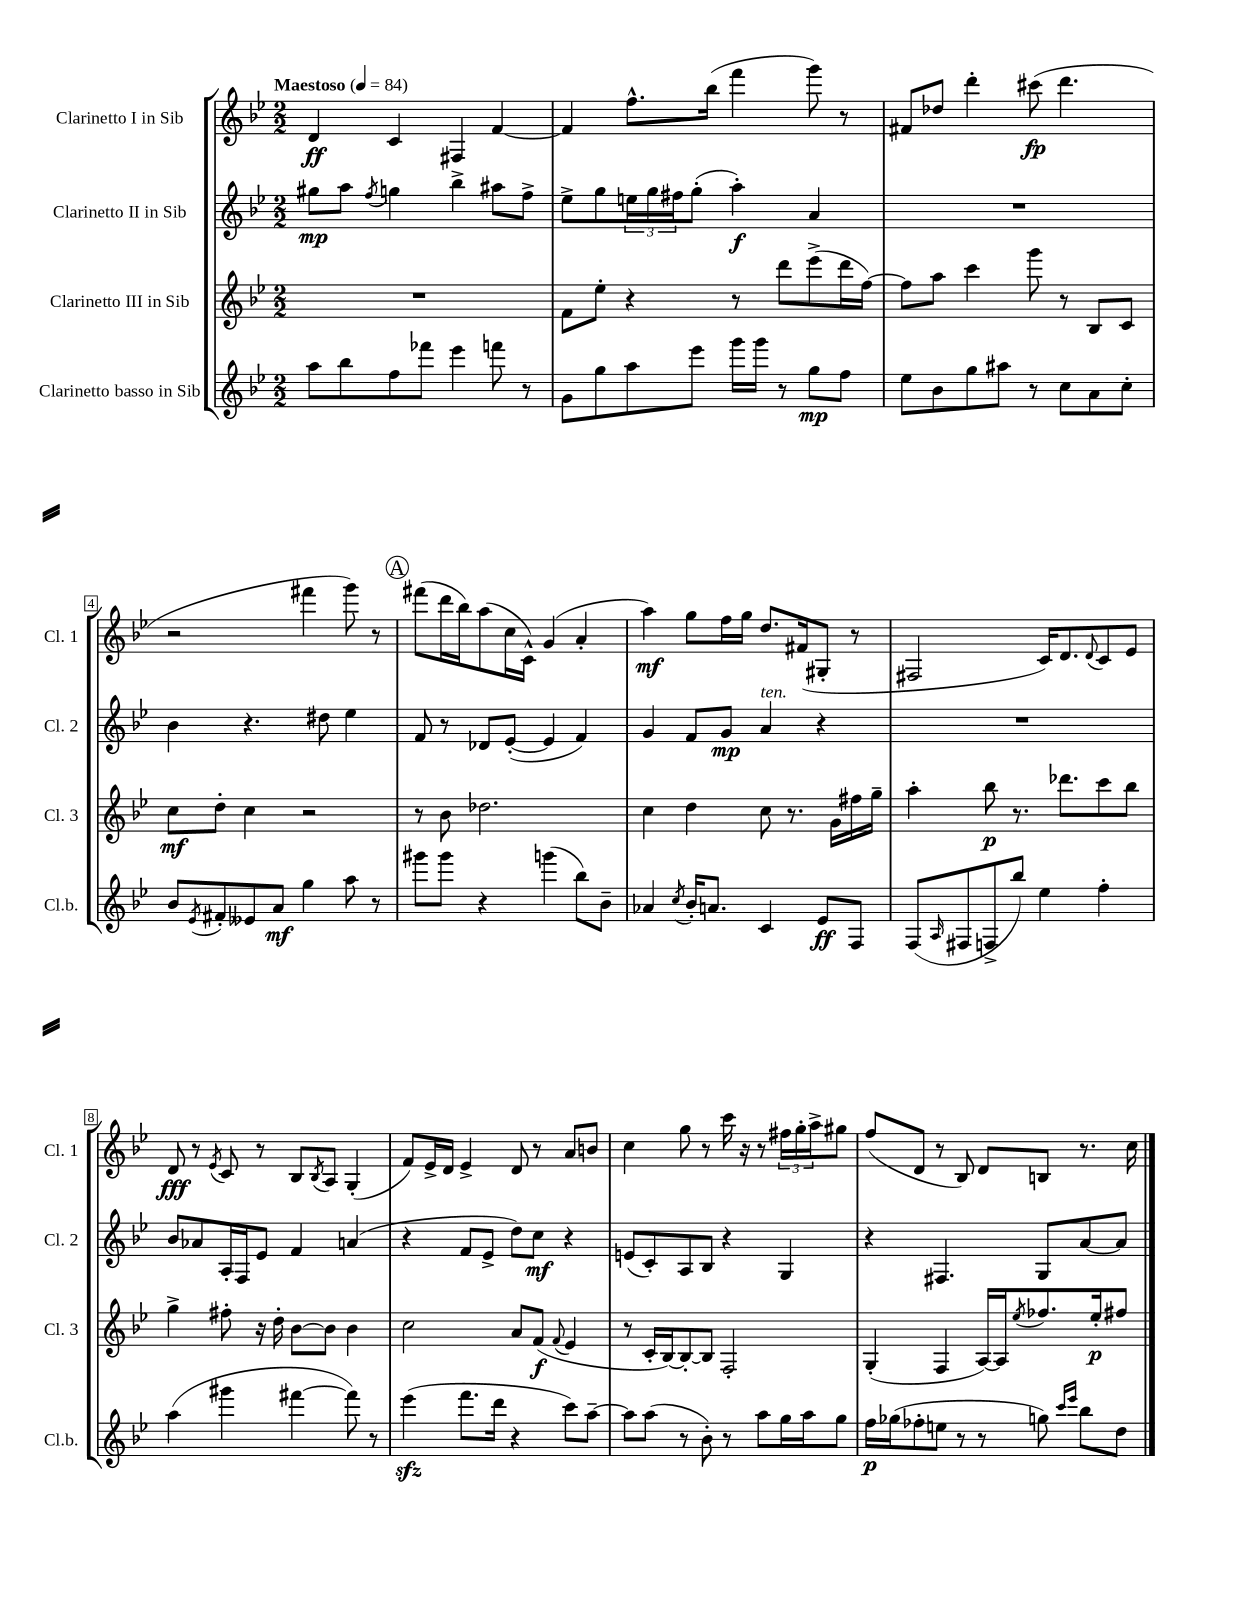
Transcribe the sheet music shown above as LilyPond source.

<<
\new StaffGroup <<
\new Staff = "s0" \with { instrumentName = "Clarinetto I in Sib" shortInstrumentName = "Cl. 1" } {
    \clef treble \key bes \major \numericTimeSignature \time 2/2 \tempo "Maestoso" 4 = 84
    d'4\ff c'4 fis4 f'4~ |
    f'4 f''8.-^ bes''16( f'''4 g'''8) r8 |
    fis'8 des''8 d'''4-. cis'''8\fp( d'''4. |
    r2 fis'''4 g'''8) r8 |
    \mark \markup { \circle "A" } fis'''8( d'''16 bes''16) a''8( c''16 c'16-^) g'4( a'4-. |
    a''4\mf) g''8 f''16 g''16 d''8. fis'16( gis8-. r8 |
    fis2 c'16) d'8. \appoggiatura { d'8 } c'8 ees'8 |
    d'8\fff r8 \acciaccatura { ees'8 } c'8 r8 bes8 \acciaccatura { bes8 } a8 g4-.( |
    f'8) ees'16-> d'16 ees'4-> d'8 r8 a'8 b'8 |
    c''4 g''8 r8 c'''16 r16 r8 \tuplet 3/2 { fis''16 g''16-. a''16-> } gis''8 |
    f''8( d'8 r8 bes8) d'8 b8 r8. c''16 \bar "|." |
}
\new Staff = "s1" \with { instrumentName = "Clarinetto II in Sib" shortInstrumentName = "Cl. 2" } {
    \clef treble \key bes \major \numericTimeSignature \time 2/2
    gis''8\mp a''8 \acciaccatura { f''8 } g''4 bes''4-> ais''8 f''8-> |
    ees''8-> g''8 \tuplet 3/2 { e''16 g''16 fis''16 } g''8-.( a''4-.\f) a'4 |
    R1 |
    bes'4 r4. dis''8 ees''4 |
    \mark \markup { \circle "A" } f'8 r8 des'8 ees'8~-.( ees'4 f'4) |
    g'4 f'8 g'8\mp a'4^\markup { \italic "ten." } r4 |
    R1 |
    bes'8 aes'8 a16-. f16 ees'8 f'4 a'4( |
    r4 f'8 ees'8-> d''8) c''8\mf r4 |
    e'8( c'8-.) a8 bes8 r4 g4 |
    r4 fis4. g8 a'8~ a'8 \bar "|." |
}
\new Staff = "s2" \with { instrumentName = "Clarinetto III in Sib" shortInstrumentName = "Cl. 3" } {
    \clef treble \key bes \major \numericTimeSignature \time 2/2
    R1 |
    f'8 ees''8-. r4 r8 d'''8 ees'''8->( d'''16 f''16~) |
    f''8 a''8 c'''4 g'''8 r8 bes8 c'8 |
    c''8\mf d''8-. c''4 r2 |
    \mark \markup { \circle "A" } r8 bes'8 des''2. |
    c''4 d''4 c''8 r8. g'16 fis''16 g''16-- |
    a''4-. bes''8\p r8. des'''8. c'''8 bes''8 |
    g''4-> fis''8-. r16 d''16-. bes'8~ bes'8 bes'4 |
    c''2 a'8 f'8\f( \appoggiatura { f'8 } ees'4 |
    r8 c'16-. bes16~) bes8~-. bes8 f2-. |
    g4-.( f4 a16~) a16 \acciaccatura { ees''8 } fes''8. ees''16-.\p fis''8 \bar "|." |
}
\new Staff = "s3" \with { instrumentName = "Clarinetto basso in Sib" shortInstrumentName = "Cl.b." } {
    \clef treble \key bes \major \numericTimeSignature \time 2/2
    a''8 bes''8 f''8 fes'''8 ees'''4 f'''8 r8 |
    g'8 g''8 a''8 ees'''8 g'''16 g'''16 r8 g''8\mp f''8 |
    ees''8 bes'8 g''8 ais''8 r8 c''8 a'8 c''8-. |
    bes'8 \acciaccatura { ees'8 } fis'8-. eeses'8 a'8\mf g''4 a''8 r8 |
    \mark \markup { \circle "A" } gis'''8 gis'''8 r4 g'''4( bes''8) bes'8-- |
    aes'4 \acciaccatura { c''8 } bes'16-. a'8. c'4 ees'8\ff f8 |
    f8( \grace { a16 } fis8 f8-> bes''8) ees''4 f''4-. |
    a''4( gis'''4 fis'''4~ fis'''8) r8 |
    ees'''4\sfz( f'''8. d'''16 r4 c'''8) a''8~-- |
    a''8 a''8( r8 bes'8-.) r8 a''8 g''16 a''16 g''8 |
    f''16\p ges''16( fes''8-. e''8 r8 r8 g''8) \grace { c'''16 ees'''16 } bes''8 d''8 \bar "|." |
}
>>
>>
\layout { \context { \Score \override BarNumber.stencil = #(make-stencil-boxer 0.1 0.3 ly:text-interface::print) } }
